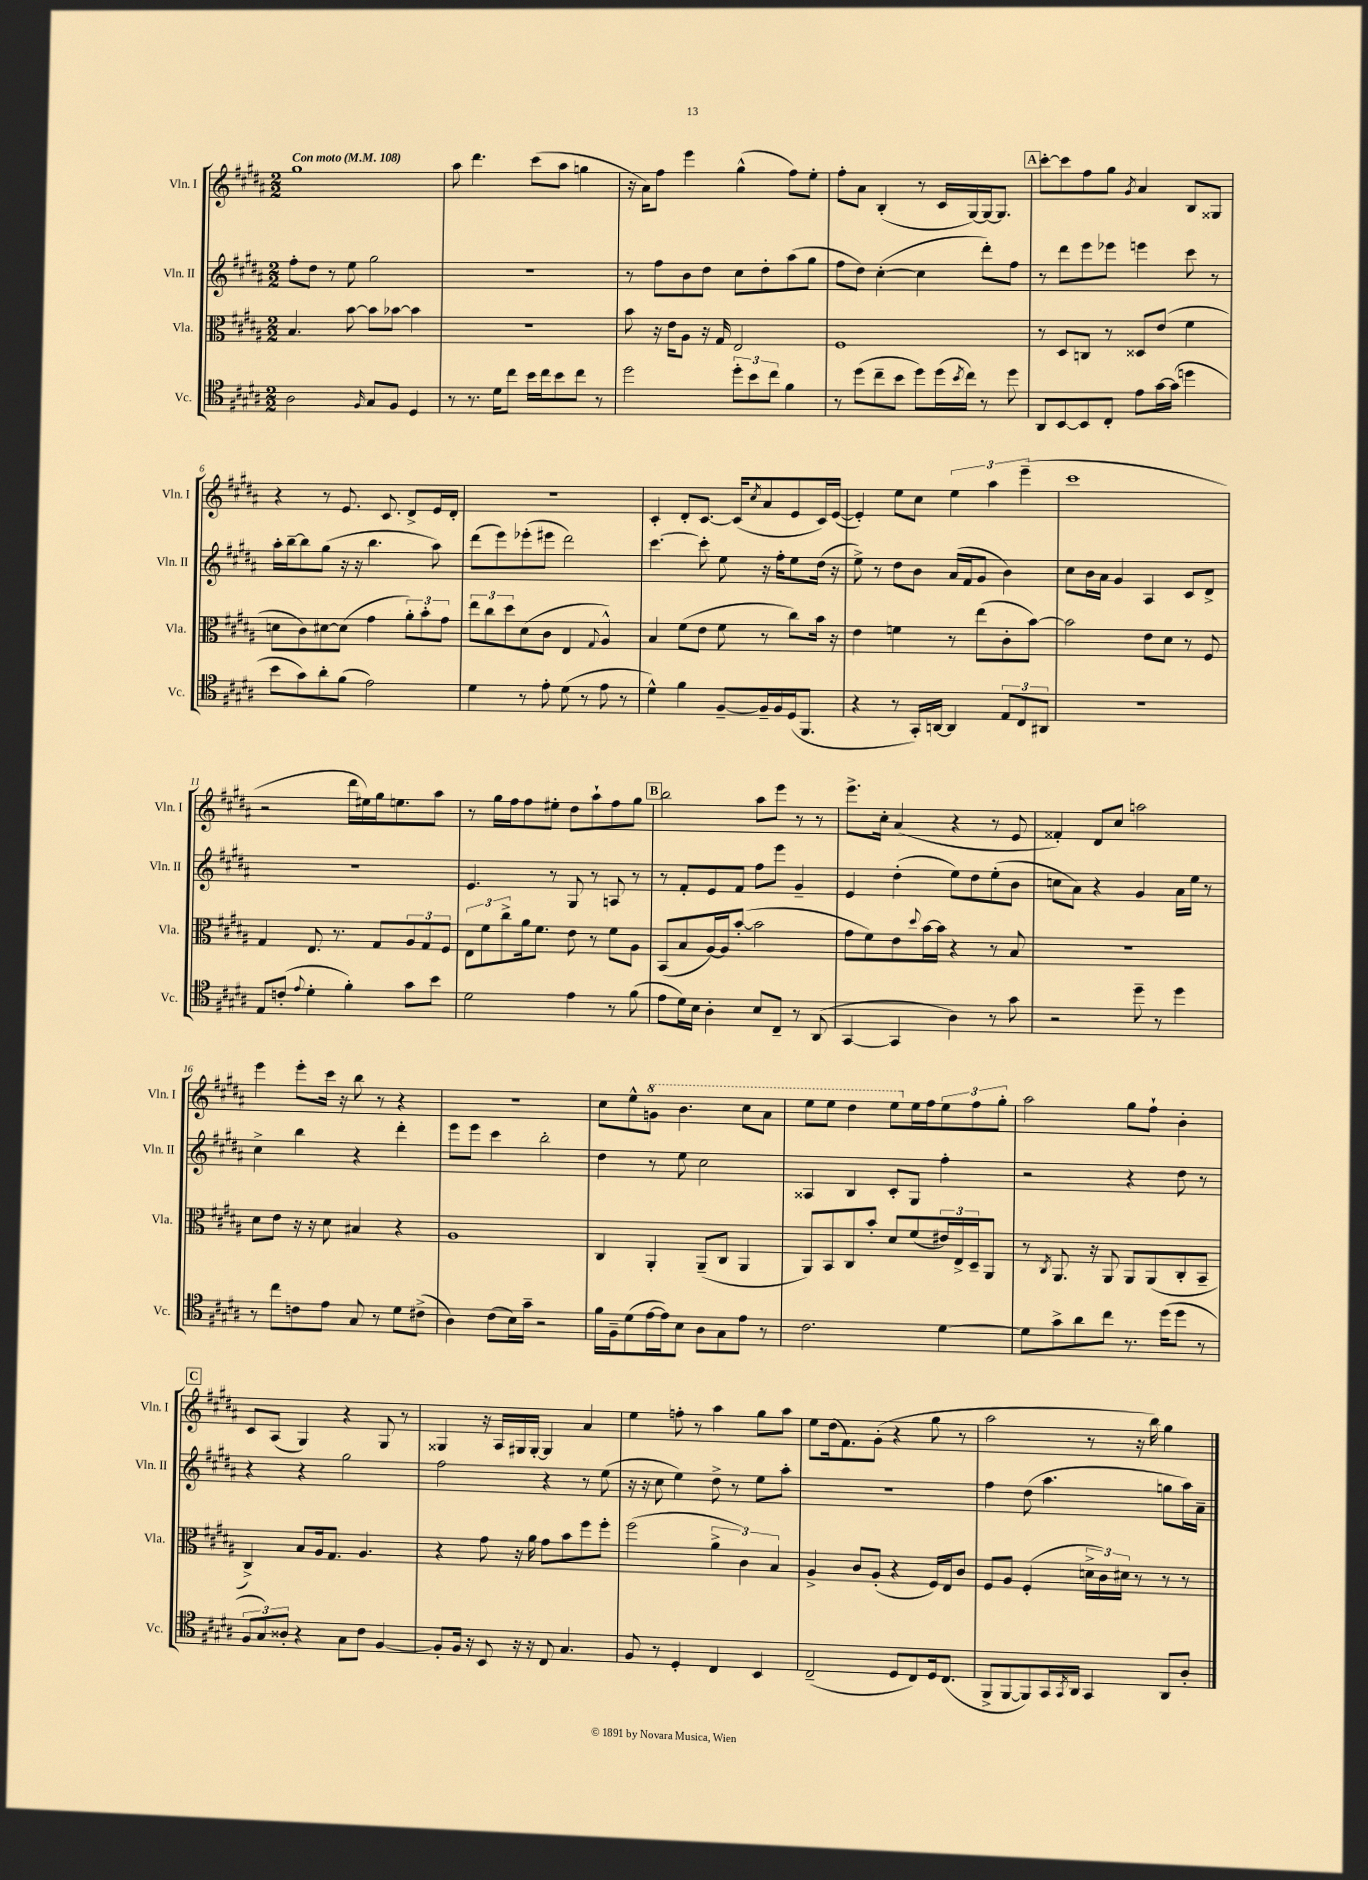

**kern	**kern	**kern	**kern
*staff4	*staff3	*staff2	*staff1
*clefC4	*clefC3	*clefG2	*clefG2
*k[f#c#g#d#a#]	*k[f#c#g#d#a#]	*k[f#c#g#d#a#]	*k[f#c#g#d#a#]
*M2/2	*M2/2	*M2/2	*M2/2
*MM108	*MM108	*MM108	*MM108
2A#\	4.B/	8ff#'\L	1gg#
.	.	8dd#\J	.
.	.	8r	.
.	[8b\	8ee\	.
16qqF#/	.	.	.
8G#/L	8b\]L	2gg#\	.
8F#/J	[8b-\J	.	.
4D#/	4b-\]	.	.
=	=	=	=
8r	1r	1r	8aa#\
8.r	.	.	4.ddd#\
16d#\LK	.	.	.
8cc#\J	.	.	.
16b\LL	.	.	(8ccc#\L
16cc#\J	.	.	.
8b\	.	.	8aa#\J
8cc#\J	.	.	4gg\
8r	.	.	.
=	=	=	=
2dd#\	8b\	8r	16r
.	.	.	16a#\LK)
.	16r	8ff#\L	8ff#\J
.	16e\LK	.	.
.	8A#\J	8b\	4eee\
.	16r	8dd#\J	.
.	16G#/	.	.
12dd#'\L	2E/	8cc#\L	(4gg#^^\
12b\	.	.	.
.	.	8dd#'\	.
12cc#\J	.	.	.
4f#\	.	(8aa#\	8ff#\L)
.	.	8gg#\J	8ee'\J
=	=	=	=
8r	1F#	8ff#\L	8ff#'\L
(8dd#\L	.	8dd#\J)	8a#\J
8cc#~\	.	([4cc#'\	(4B'/
8b\J	.	.	.
8dd#\L)	.	4cc#\]	8r
(16dd#\L	.	.	16c#/LL
8qb/	.	.	.
16cc#\JJ)	.	.	[16G#/)
8r	.	8ddd#'\L)	16G#/_J
.	.	.	8.G#/]J
8dd#\	.	8ff#\J	.
=	=	=	=
8AA#/L	8r	8r	[8ccc#'\L
[8BB/	8D#/L	8ddd#\L	8ccc#\]
8BB/]	8C/J	8eee\	8ff#\
8C#'/J	8r	8eee-\J	8gg#\J
.	.	.	8qg#/
8e\L	8D##/L	4eee\	4a#/
[16g#\L	(8e/J	.	.
(16g#\]JJ	.	.	.
4dd\	4f#\	8ccc#\	8B/L
.	.	8r	8G##/J
=	=	=	=
8b\L	8d\L	16aa#'\LL	4r
.	.	[16bb~\J	.
8g#\)	8c#\)	8bb\]	.
8a#'\	[8d#\	(8gg#\J	8r
(8f#\J	(8d#\]J	16r	8.e/
.	.	16r	.
2e\)	4g#\	4.bb\	.
.	.	.	8.c#/
.	12a#'\L)	.	8d#^/L
.	12b'\	.	.
.	.	8aa#\)	16e/L
.	12g#\J	.	.
.	.	.	16d#'/JJ
=	=	=	=
4d#\	12ee\L	(8ddd#\L	1r
.	12cc#\	.	.
.	.	8eee\)	.
.	12dd#\	.	.
8r	(8d#\	(8eee-'\	.
8e'\	8c#\J	8eee#\J	.
(8d#\	4E/	2ddd#\)	.
8r	.	.	.
.	8qqG#/	.	.
8e\	4A#^^/)	.	.
8r	.	.	.
=	=	=	=
4d#^^\)	4B/	[4.ccc#\	4c#'/
4f#\	(8f#\L	.	8d#'/L
.	8e\J	8ccc#'\]	[8.c#/J
[8F#~/L	8f#\	8ee\	.
.	.	.	(16c#/]LK
.	.	.	8qcc#/
16F#~/]L	8r	16r	8a#/
16F#/	.	16ff#'\LK	.
(16D#/J	8cc#\L)	8ee\	8e/
8.FF#/J	.	.	.
.	16b\Jk	(16dd#\Jk	16c#/L)
.	16r	16r	([16e/JJ
=	=	=	=
4r	4e\	8ee^\)	4e'/])
.	.	8r	.
8r	4f\	8dd#\L	8ee\L
16GG#'/LL)	.	8b\J	8cc#\J
[16AA/JJ	.	.	.
4AA/]	8r	(16a#/LL	6ee\
.	.	16f#/J	.
.	(8ee\L	8g#/J	.
.	.	.	6aa#\
12E/L	8c#'\	4b\)	.
12C#/	.	.	(6eee~\
.	[8b\J)	.	.
12AA#/J	.	.	.
=	=	=	=
1r	2b\]	8cc#\L	1ccc#
.	.	16b\L	.
.	.	16a#\JJ	.
.	.	4g#/	.
.	8e\L	4A#/	.
.	8d#\J	.	.
.	8r	8c#/L	.
.	8F#/	8d#^/J	.
=	=	=	=
8E/L	4G#/	1r	2r
(8c'/J	.	.	.
8qqe/	.	.	.
4d#'\	8.E/	.	.
.	8.r	.	.
4f#'\)	.	.	16ddd#\LL
.	.	.	16ee#\)
.	8G#/L	.	16gg#\J
.	.	.	8.ee\
8g#\L	12A#/	.	.
.	12G#/	.	.
8b\J	.	.	8aa#\J
.	12F#/J	.	.
=	=	=	=
2d#\	12E\L	4.e/	8r
.	12f#\	.	.
.	.	.	16gg#\LL
.	12cc#^\	.	.
.	.	.	16ff#\J
.	16a#\k	.	8ff#\
.	8.f#\J	.	.
.	.	8r	8ee#'\J
4e\	8e\	8G#/	8dd#\L
.	8r	8r	8aa#`\
8r	8f#\L	8A/	8ff#\
(8f#\	8A#\J	8r	8gg#\J
=	=	=	=
8e\L	(8BB/L	8r	2bb\
16d#\L)	8B/	8f#'/L	.
16B\JJ	.	.	.
4A#'\	[16A#/L)	8e/	.
.	16A#/]J	.	.
.	([8b'/J	8f#/J	.
8B/L	2b\]	8ff#\L	8aa#\L
8C#~/J	.	8eee\J	8eee\J
8r	.	4g#~/	8r
(8AA#/	.	.	8r
=	=	=	=
[4GG#/	8g#\L	4e/	8.eee^\L
.	8f#\)	.	.
.	.	.	16cc#'\Jk
4GG#/]	8e\	(4dd#'\	(4a#/
.	8qqdd#/	.	.
.	[16b\L	.	.
.	16b\]JJ	.	.
4A#\)	4r	8ee\L)	4r
.	.	8dd#\	.
8r	8r	(8ee'\	8r
8g#\	8B/	8b\J	8e/
=	=	=	=
2r	1r	8cc\L	4f##'/)
.	.	8a#\J)	.
.	.	4r	8d#/L
.	.	.	8cc#/J
8dd#~\	.	4g#/	2aa\
8r	.	.	.
4dd#\	.	16a#\LL	.
.	.	16ee\JJ	.
.	.	8r	.
=	=	=	=
8r	8d#\L	4cc#^\	4eee\
8cc#\L	8e\J	.	.
8c\	16r	4bb\	8eee'\L
.	16r	.	.
8e\J	8d#\	.	16ccc#\Jk
.	.	.	16r
8G#/	4B#/	4r	8bb\
8r	.	.	8r
8d#\L	4r	4ddd#'\	4r
(8c#^\J	.	.	.
=	=	=	=
4A#\)	1A#	8eee\L	1r
.	.	8eee\J	.
(8c#\L	.	4ccc#\	.
16B\L)	.	.	.
16g#~\JJ	.	.	.
2r	.	2bb'\	.
=	=	=	=
16f#\LL	4C#/	4dd#\	8cc#\L
16F#~\J	.	.	.
(8d#\	.	.	8ee^^\
[16e\L	4AA#'/	8r	8gg\J
16e\]J)	.	.	.
8B\J	.	8ee\	4.bb\
8A#\L	(8AA#~/L	2cc#\	.
8G#\	8C#/J	.	.
8e\J	4AA#/	.	8ccc#\L
8r	.	.	8aa#\J
=	=	=	=
2.c#\	8AA#/L)	4A##/	8eee\L
.	8BB/	.	8eee\J
.	8C#/	4B/	4ddd#\
.	8b'/J	.	.
.	8d#/L	8c#'/L	8eee\L
.	(8f#/	8G#/J	16ee\L
.	.	.	16ff#\J
[4d#\	24e#/L)	4ff#'\	12ee\
.	24E^/	.	.
.	24D#~/J	.	12ff#\
.	8AA#/J	.	.
.	.	.	12gg#'\J
=	=	=	=
8d#\]L	8r	2r	2aa#\
.	8qC#/	.	.
8g#^\	8.AA#/	.	.
8a#\	.	.	.
.	16r	.	.
8cc#\J	8AA#/	.	.
8.r	8AA#/L	4r	8gg#\L
.	(8AA#/	.	8ff#`\J
(16dd#\LK	.	.	.
8dd#\J	8C#'/	8dd#\	4b'\
8r	8BB~/J	8r	.
=	=	=	=
12F#/L	4C#^/)	4r	8c#/L
12G#/)	.	.	.
.	.	.	(8A#/J
12A##'/J	.	.	.
4r	8B/L	4r	4G#/)
.	16A#/k	.	.
.	8.G#/J	.	.
8G#\L	.	2gg#\	4r
8c#\J	4.A#/	.	.
[4F#/	.	.	8G#/
.	.	.	8r
=	=	=	=
8F#'/]L	4r	2ff#\	4G##/
16F#/Jk	.	.	.
16r	.	.	.
8BB/	8g#\	.	16r
.	.	.	16A#/LL
16r	16r	.	16G#/
16r	16a#\	.	[16G#'/JJ
8C#/	8g#\L	4r	4G#/]
4.G#/	8b\	.	.
.	8ff#\	8r	4a#/
.	8ff#'\J	(8ee\	.
=	=	=	=
8F#/	(2ff#\	16r	4ee\
.	.	16r	.
8r	.	8cc#\	.
4D#'/	.	4ee\)	8ff'\
.	.	.	8r
4C#/	6a#^\	8dd#^\	4aa#\
.	.	8r	.
.	6c#\)	.	.
4BB/	.	8ee\L	8gg#\L
.	6B/	.	.
.	.	8aa#'\J	8aa#\J
=	=	=	=
(2C#~/	4A#^/	1r	8ee\L
.	.	.	(16dd#\k
.	.	.	8.f#\)
.	8c#/L	.	.
.	(8A#'/J	.	(8g#'\J
8D#/L	4r	.	4r
8C#/)	.	.	.
16D#/k	16F#/LL)	.	8gg#\
(8.C#/J	16E/J	.	.
.	8c#/J	.	8r
=	=	=	=
8FF#^/L	8F#/L	4ff#\	2aa#\
[8FF#/	8A#/J	.	.
8FF#/])	(4F#'/	(8dd#\	.
16GG#/L	.	4.aa#\	.
8qGG#/	.	.	.
16AA#/JJ	.	.	.
4GG#/	24d^\LL	.	8r
.	24c#\)	.	.
.	24d#\JJ	.	.
.	8r	.	16r
.	.	.	16bb\)
8AA#/L	8r	8gg\L	4gg#\
8A#'/J	8r	16aa#\L)	.
.	.	16a#~\JJ	.
==	==	==	==
*-	*-	*-	*-
